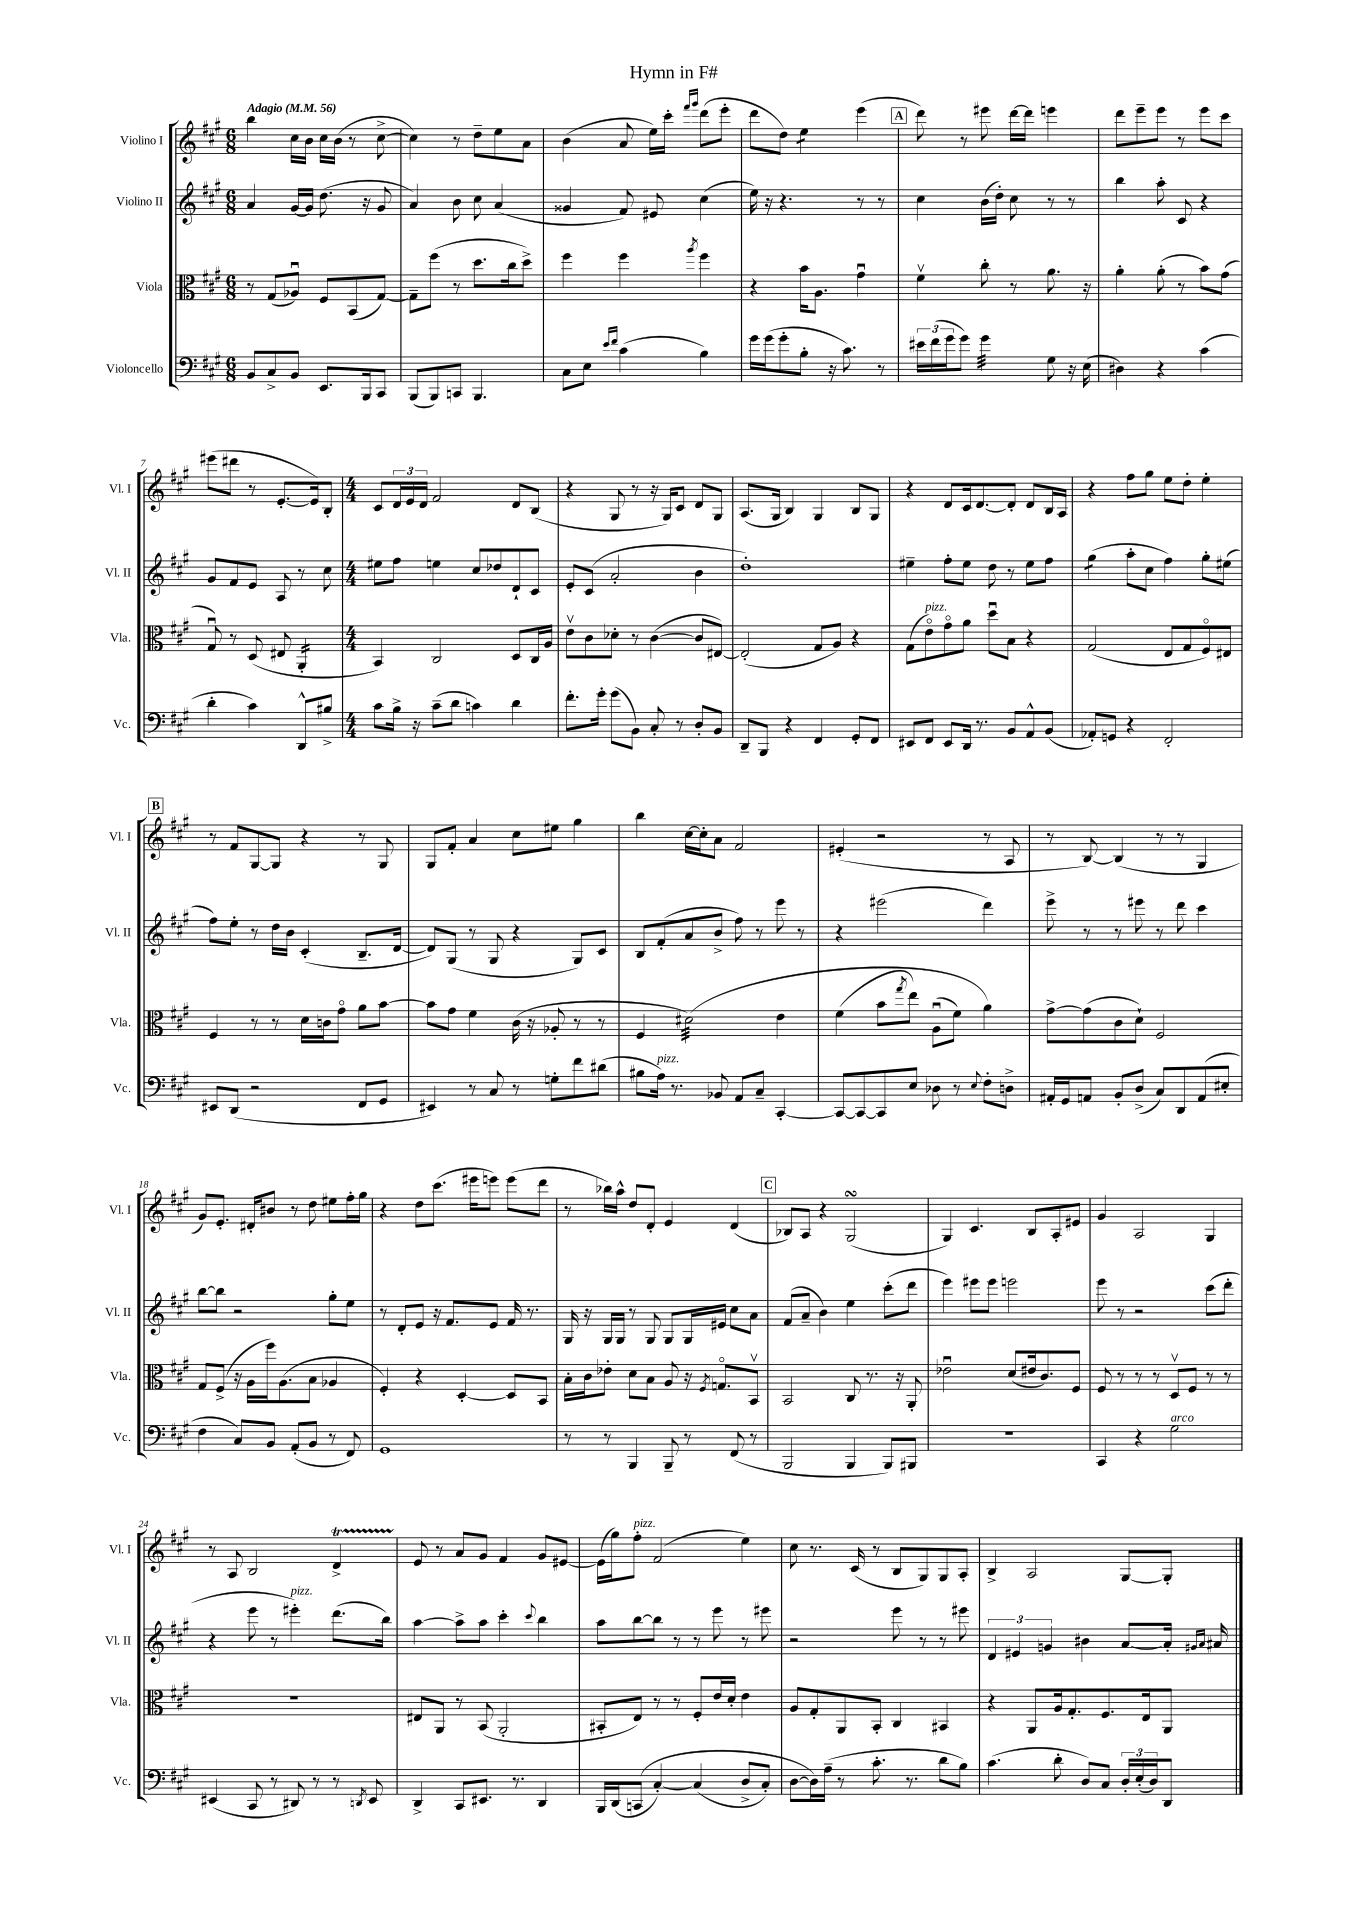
\header { title = "Hymn in F#" }
<<
\new StaffGroup <<
\new Staff = "s0" \with { instrumentName = "Violino I" shortInstrumentName = "Vl. I" } {
    \clef treble \key a \major \numericTimeSignature \time 6/8 \tempo "Adagio" 4 = 56
    b''4 cis''16 b'16 cis''16 b'16( r8 cis''8~-> |
    cis''4) r8 d''8-- e''8 a'8 |
    b'4( a'8 e''16) cis'''16-. \grace { fis'''16 gis'''16 } d'''8( e'''8-. |
    d'''8 d''8) e''4:8 e'''4( |
    \mark \markup { \box "A" } d'''8) r8 eis'''8 d'''16~ d'''16 e'''4 |
    d'''8 e'''8-- e'''8 r8 e'''8 cis'''8 |
    eis'''8( dis'''8 r8 e'8.~-. e'16) b8-. |
    \numericTimeSignature \time 4/4 cis'8 \tuplet 3/2 { d'16 e'16 d'16 } fis'2 d'8 b8( |
    r4 gis8 r8 r16 gis16) cis'8 d'8 gis8 |
    a8.( gis16 b4) gis4 b8 gis8 |
    r4 d'8 cis'16 d'8.~ d'8-. d'8 b16 a16 |
    r4 fis''8 gis''8 e''8 d''8-. e''4-. |
    \mark \markup { \box "B" } r8 fis'8 gis8~ gis8 r4 r8 gis8 |
    gis8 fis'8-. a'4 cis''8 eis''8 gis''4 |
    b''4 cis''16~ cis''16-. a'8 fis'2 |
    eis'4-.( r2 r8 a8 |
    r8 b8~) b4( r8 r8 gis4 |
    gis'8) e'8.-. dis'16-. bis'8 r8 d''8 eis''8 fis''16-. gis''16 |
    r4 d''8 cis'''8.( eis'''16 e'''8) e'''8( d'''8 |
    r8 bes''16) a''16-^ d''8 d'8-. e'4 d'4( |
    \mark \markup { \box "C" } bes8) a8 r4 gis2\turn( |
    gis4) cis'4. b8 a8-. eis'8 |
    gis'4 a2 gis4 |
    r8 a8 b2 d'4->\startTrillSpan |
    e'8\stopTrillSpan r8 a'8 gis'8 fis'4 gis'8 eis'8~ |
    eis'16( gis''16) fis''8-.^\markup { \italic "pizz." } fis'2( e''4) |
    cis''8 r8. cis'16( r8 b8 gis8) gis8 a8-. |
    b4-> a2 gis8~ gis8-. \bar "|." |
}
\new Staff = "s1" \with { instrumentName = "Violino II" shortInstrumentName = "Vl. II" } {
    \clef treble \key a \major \numericTimeSignature \time 6/8
    a'4 gis'16~ gis'16 d''8.( r16 gis'8 |
    a'4) b'8 cis''8 a'4( |
    gisis'4 fis'8) eis'8 cis''4( |
    e''16) r16 r4. r8 r8 |
    \mark \markup { \box "A" } cis''4 b'16( d''16-.) cis''8 r8 r8 |
    b''4 a''8-. cis'8 r4 |
    gis'8 fis'8 e'8 a8 r8 cis''8 |
    \numericTimeSignature \time 4/4 eis''8 fis''8 e''4 cis''8 des''8 d'8-! cis'8 |
    e'8-. cis'8( a'2-. b'4 |
    d''1-.) |
    eis''4-- fis''8-. eis''8 d''8 r8 eis''8 fis''8 |
    gis''4:8( a''8-. cis''8 fis''4) gis''8-. eis''8( |
    \mark \markup { \box "B" } fis''8) e''8-. r8 d''16 b'16 cis'4-.( b8.-- d'16~ |
    d'8) gis8( r8 gis8 r4 gis8) cis'8 |
    b8 fis'8-.( a'8 b'8-> fis''8) r8 e'''8 r8 |
    r4 eis'''2( d'''4) |
    e'''8-> r8 r8 eis'''8 r8 d'''8 cis'''4 |
    b''8~ b''8 r2 gis''8-. e''8 |
    r8 d'8-. e'8 r16 fis'8. e'8 fis'16 r8. |
    gis16 r16 gis16 gis16 r8 gis8 gis8 gis16 eis'16 cis''8 a'8 |
    \mark \markup { \box "C" } fis'8( a'8-- b'4) e''4 cis'''8-.( d'''8 |
    e'''4) eis'''8 eis'''8 e'''2 |
    e'''8 r8 r2 cis'''8( d'''8-. |
    r4 e'''8 r8 eis'''4-.^\markup { \italic "pizz." }) d'''8.( b''16) |
    a''4~ a''8-> a''8 cis'''4-. \appoggiatura { cis'''8 } b''4 |
    a''8 b''8~ b''8 r8 r8 e'''8 r8 eis'''8 |
    r2 e'''8 r8 r8 eis'''8 |
    \tuplet 3/2 { d'4 eis'4 g'4 } bis'4 a'8~ a'16-. \grace { gis'16 a'16 } ais'16 \bar "|." |
}
\new Staff = "s2" \with { instrumentName = "Viola" shortInstrumentName = "Vla." } {
    \clef alto \key a \major \numericTimeSignature \time 6/8
    r8 gis8( aes8\downbow) fis8 b,8( gis8~) |
    gis8-- fis''8( r8 d''8. cis''16 d''8->) |
    fis''4 fis''4 \acciaccatura { a''8 } fis''4 |
    r4 b'16 a8. gis'4\downbow |
    \mark \markup { \box "A" } fis'4\upbow cis''8-. r8 a'8. r16 |
    a'4-. a'8-.( r8 b'8) gis'8( |
    gis8\downbow) r8 d8( eis8 a,4:16-. |
    \numericTimeSignature \time 4/4 b,4) cis2 d8 cis16 a16 |
    e'8\upbow cis'8 des'8-. r8 cis'4~( cis'8 eis8~) |
    eis2-.( gis8 a8) r4 |
    gis8( e'8\flageolet^\markup { \italic "pizz." }) gis'8\flageolet a'8 d''8\downbow b8 r4 |
    gis2( e8 gis8 fis8\flageolet) eis8 |
    \mark \markup { \box "B" } fis4 r8 r8 d'16 c'16 gis'8\flageolet a'8 b'8~ |
    b'8 gis'8 fis'4 cis'16( r16 aes8-. r8 r8 |
    fis4 dis'2:32)\( e'4 |
    fis'4( b'8 \acciaccatura { gis''8 } e''8) a8\downbow( fis'8) a'4\) |
    gis'8~-> gis'8( cis'8 d'8-!) fis2 |
    gis8 fis8->( r16 a16 fis''16) a8.( b8 aes4 |
    fis4-.) r4 d4~-. d8 b,8 |
    b16-. cis'16 ees'8-. d'8 b8 a8 r16 \acciaccatura { fis8 } g8.\flageolet b,8\upbow |
    \mark \markup { \box "C" } b,2 cis8 r8. r16 a,8-. |
    ees'2\downbow d'8( eis'16 cis'8.) fis8 |
    fis8 r8 r8 r8 d8\upbow fis8 r8 r8 |
    R1 |
    eis8 a,8 r8 b,8( a,2-. |
    bis,8-. e8) r8 r8 fis8-. e'16 d'16-. e'4 |
    a8 gis8-. a,8 b,8-. cis4 bis,4 |
    r4 a,8 a16 gis8.-. fis8. e16 a,8 \bar "|." |
}
\new Staff = "s3" \with { instrumentName = "Violoncello" shortInstrumentName = "Vc." } {
    \clef bass \key a \major \numericTimeSignature \time 6/8
    b,8 cis8-> b,8 e,8. b,,16 cis,8 |
    b,,8( b,,8) c,8 b,,4. |
    cis8 e8 \grace { e'16 fis'16 } cis'4( b4) |
    gis'16 gis'16( gis'8-. b8-. r16 cis'8.) r8 |
    \mark \markup { \box "A" } \tuplet 3/2 { eis'16 fis'16( gis'16 } gis'8) gis'4:32 gis8 r16 e16( |
    dis4) r4 cis'4( |
    d'4-. cis'4) d,8-^ bis8-> |
    \numericTimeSignature \time 4/4 cis'8 b16-> r16 cis'8--( d'8 c'4) d'4 |
    fis'8.-. gis'16-. gis'8( b,8) cis8-. r8 d8-. b,8 |
    d,8-- b,,8 r4 fis,4 gis,8-. fis,8 |
    eis,8 fis,8 eis,8 d,16 r8. b,8 a,8-^ b,8( |
    aes,8-.) g,8 r4 fis,2-. |
    \mark \markup { \box "B" } eis,8 d,8( r2 fis,8 gis,8 |
    eis,4) r8 cis8 r8 g8-. fis'8 dis'8( |
    bis8 a16^\markup { \italic "pizz." }) r8. bes,8 a,8 cis8-- cis,4~-. |
    cis,8~ cis,8~ cis,8 e8 des8 r8 \appoggiatura { e8 } fis8-. d8-> |
    ais,16-. gis,16 a,8 b,8-. d8->( cis8) d,8 a,8( eis8-. |
    fis4 cis8) b,8 a,8-.( b,8 r8 fis,8) |
    gis,1 |
    r8 r8 b,,4 b,,8-- r8 fis,8( r8 |
    \mark \markup { \box "C" } b,,2 b,,4 b,,8) bis,,8 |
    R1 |
    cis,4 r4 gis2^\markup { \italic "arco" } |
    eis,4( cis,8 r8 dis,8) r8 r8 \acciaccatura { d,8 } eis,8 |
    d,4-> cis,8 eis,8. r8. d,4 |
    b,,16 d,16( c,8\( cis4~-.) cis4( d8-> cis8-.) |
    d8~ d16\) a16--( r8 cis'8.-. r8. d'8 b8) |
    cis'4.( d'8-. d8) cis8 \tuplet 3/2 { d16-. e16-.( d16) } d,8 \bar "|." |
}
>>
>>
